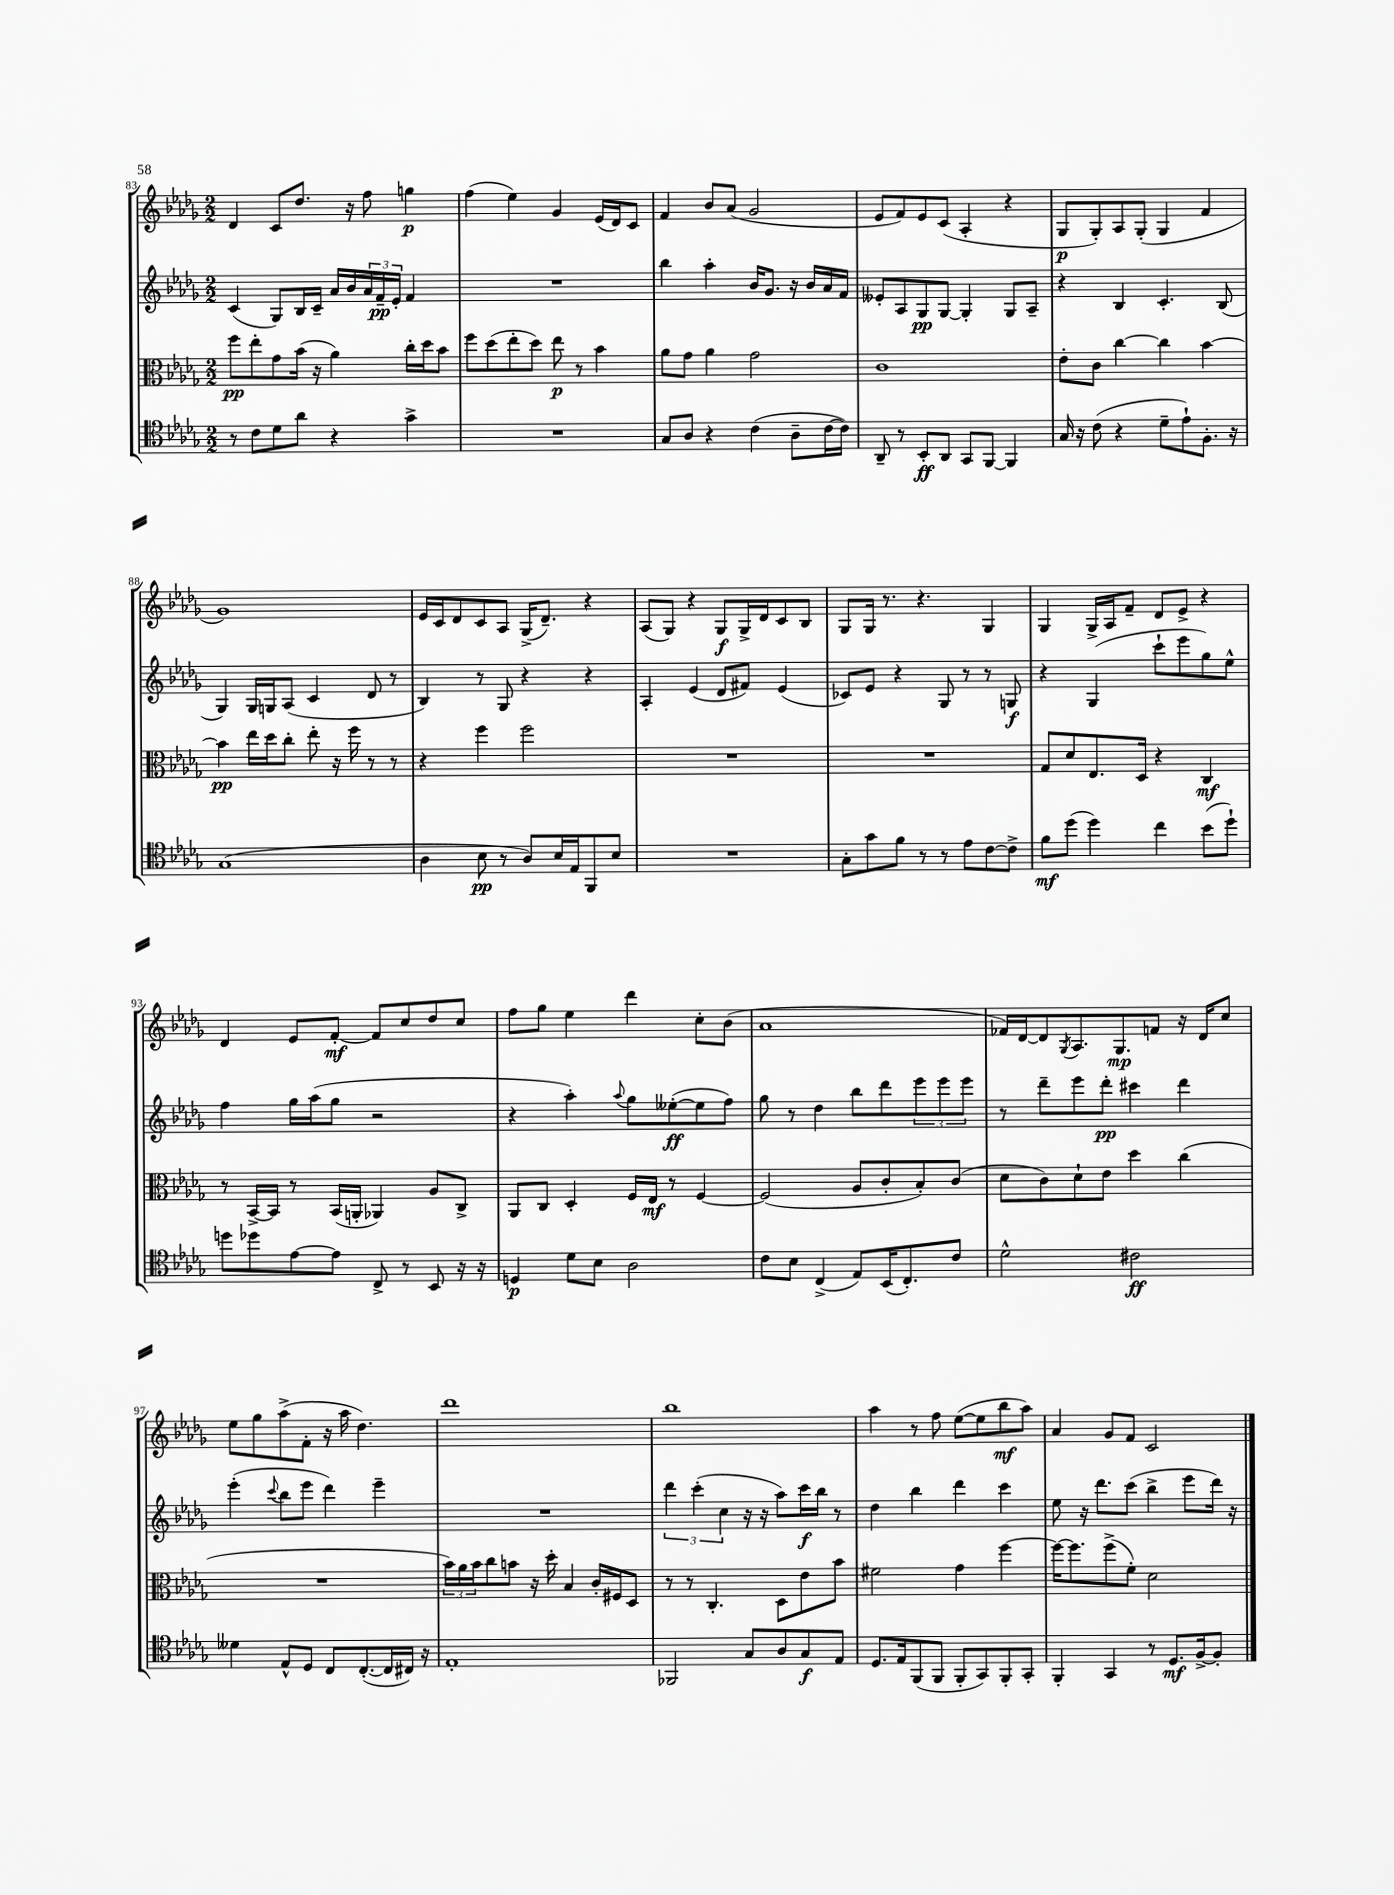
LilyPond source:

<<
\new StaffGroup <<
\new Staff = "s0" {
    \clef treble \key des \major \numericTimeSignature \time 2/2
    des'4 c'8 des''8. r16 f''8 g''4\p |
    f''4( ees''4) ges'4 ees'16( des'16) c'8 |
    f'4 bes'8 aes'8( ges'2 |
    ees'8 f'8) ees'8 c'8( aes4-. r4 |
    ges8\p ges8-.) aes8 ges8-.( ges4 f'4 |
    ges'1) |
    ees'16 c'16 des'8 c'8 aes8 ges16->( des'8.--) r4 |
    aes8( ges8) r4 ges8\f ges16-> des'16 c'8 bes8 |
    ges8 ges16 r8. r4. ges4 |
    ges4 ges16-> aes16 f'8-- des'8 ees'8-> r4 |
    des'4 ees'8 f'8~-.\mf f'8 c''8 des''8 c''8 |
    f''8 ges''8 ees''4 des'''4 c''8-. bes'8( |
    aes'1 |
    fes'16) des'16~ des'8 \acciaccatura { ges8 } aes8. ges8.\mp f'8 r16 des'16 c''8 |
    ees''8 ges''8 aes''8->( f'8-. r16 aes''16 des''4.) |
    des'''1 |
    bes''1 |
    aes''4 r8 f''8 ees''8~( ees''8 bes''8\mf aes''8) |
    aes'4 ges'8 f'8 c'2 \bar "|." |
}
\new Staff = "s1" {
    \clef treble \key des \major \numericTimeSignature \time 2/2
    c'4( ges8) bes16 c'16-- aes'16 bes'16 \tuplet 3/2 { aes'16 f'16--\pp ees'16-. } f'4 |
    R1 |
    bes''4 aes''4-. bes'16 ges'8. r16 bes'16 aes'16 f'16 |
    eeses'8-. aes8 ges8\pp ges8~ ges4-. ges8 aes8-- |
    r4 bes4 c'4.-. bes8( |
    ges4) ges16 g16 aes8( c'4 des'8 r8 |
    bes4) r8 ges8 r4 r4 |
    aes4-. ees'4( des'8 fis'8) ees'4( |
    ces'8) ees'8 r4 ges8 r8 r8 g8\f |
    r4 ges4( c'''8-! ees'''8 ges''8) ees''8-^ |
    f''4 ges''16 aes''16( ges''8 r2 |
    r4 aes''4-.) \appoggiatura { aes''8 } ges''8 eeses''8~-.\ff( eeses''8 f''8) |
    ges''8 r8 des''4 bes''8 des'''8 \tuplet 3/2 { ees'''8 ees'''8 ees'''8 } |
    r8 des'''8-- ees'''8 des'''8-.\pp cis'''4 des'''4 |
    ees'''4-.( \appoggiatura { c'''8 } bes''8 ees'''8 des'''4) ees'''4-- |
    R1 |
    \tuplet 3/2 { des'''4 c'''4-.( c''4 } r16 r16 aes''8) c'''16\f bes''16 r8 |
    des''4 bes''4 des'''4 c'''4 |
    ees''8 r16 des'''8. c'''8( bes''4-> ees'''8 des'''16) r16 \bar "|." |
}
\new Staff = "s2" {
    \clef alto \key des \major \numericTimeSignature \time 2/2
    f''8\pp ees''8-. ges'8 bes'16( r16 aes'4) c''16-. des''16 bes'8 |
    f''8 des''8( ees''8-. des''8) ees''8\p r8 bes'4 |
    aes'8 ges'8 aes'4 ges'2 |
    c'1 |
    ees'8-. c'8 c''4~ c''4 bes'4~ |
    bes'4\pp ees''16 des''16 c''8-. ees''8-. r16 f''16 r8 r8 |
    r4 f''4 f''2 |
    R1 |
    R1 |
    ges8 des'8 ees8. des16 r4 c4\mf |
    r8 bes,16~-> bes,16 r8 bes,16( a,16-. aes,4) aes8 c8-> |
    aes,8 c8 des4-. f16 ees16\mf r8 f4~ |
    f2( aes8 c'8-. bes8-.) c'8( |
    des'8 c'8) des'8-! ees'8 des''4 c''4( |
    R1 |
    \tuplet 3/2 { bes'16) aes'16 bes'16 } c''8 b'8 r16 des''16-. bes4 c'16-. fis16 des8 |
    r8 r8 c4.-. des8 ees'8 bes'8 |
    fis'2 ges'4 f''4~ |
    f''16~ f''8. f''8->( f'8-.) des'2 \bar "|." |
}
\new Staff = "s3" {
    \clef tenor \key des \major \numericTimeSignature \time 2/2
    r8 c'8 des'8 aes'8 r4 ges'4-> |
    R1 |
    ges8 aes8 r4 c'4( aes8-- c'16~ c'16) |
    aes,8-- r8 bes,8-.\ff aes,8 ges,8 f,8~ f,4 |
    ges16 r16 c'8( r4 des'8-- ees'8-!) f8.-. r16 |
    ges1( |
    aes4 bes8\pp r8 aes8) bes16 ees16 f,8 bes8 |
    R1 |
    ges8-. ges'8 f'8 r8 r8 ees'8 c'8~ c'8-> |
    f'8\mf des''8( des''4) c''4 bes'8( des''8-!) |
    d''8 des''8 ees'8~ ees'8 c8-> r8 bes,8 r16 r16 |
    d4\p des'8 bes8 aes2 |
    c'8 bes8 c4->( ees8) bes,16( c8.-.) c'8 |
    des'2-^ cis'2\ff |
    deses'4 ees8-^ des8 c8 c8.~-.( c16 cis16) r16 |
    ees1-. |
    fes,2 ges8 aes8 ges8\f ees8 |
    des8. ees16 f,8( f,8 f,8-. ges,8) f,8-. ges,8-. |
    f,4-. ges,4 r8 des8.\mf f16~-> f8-. \bar "|." |
}
>>
>>
\layout { \context { \Score currentBarNumber = #83 } }
